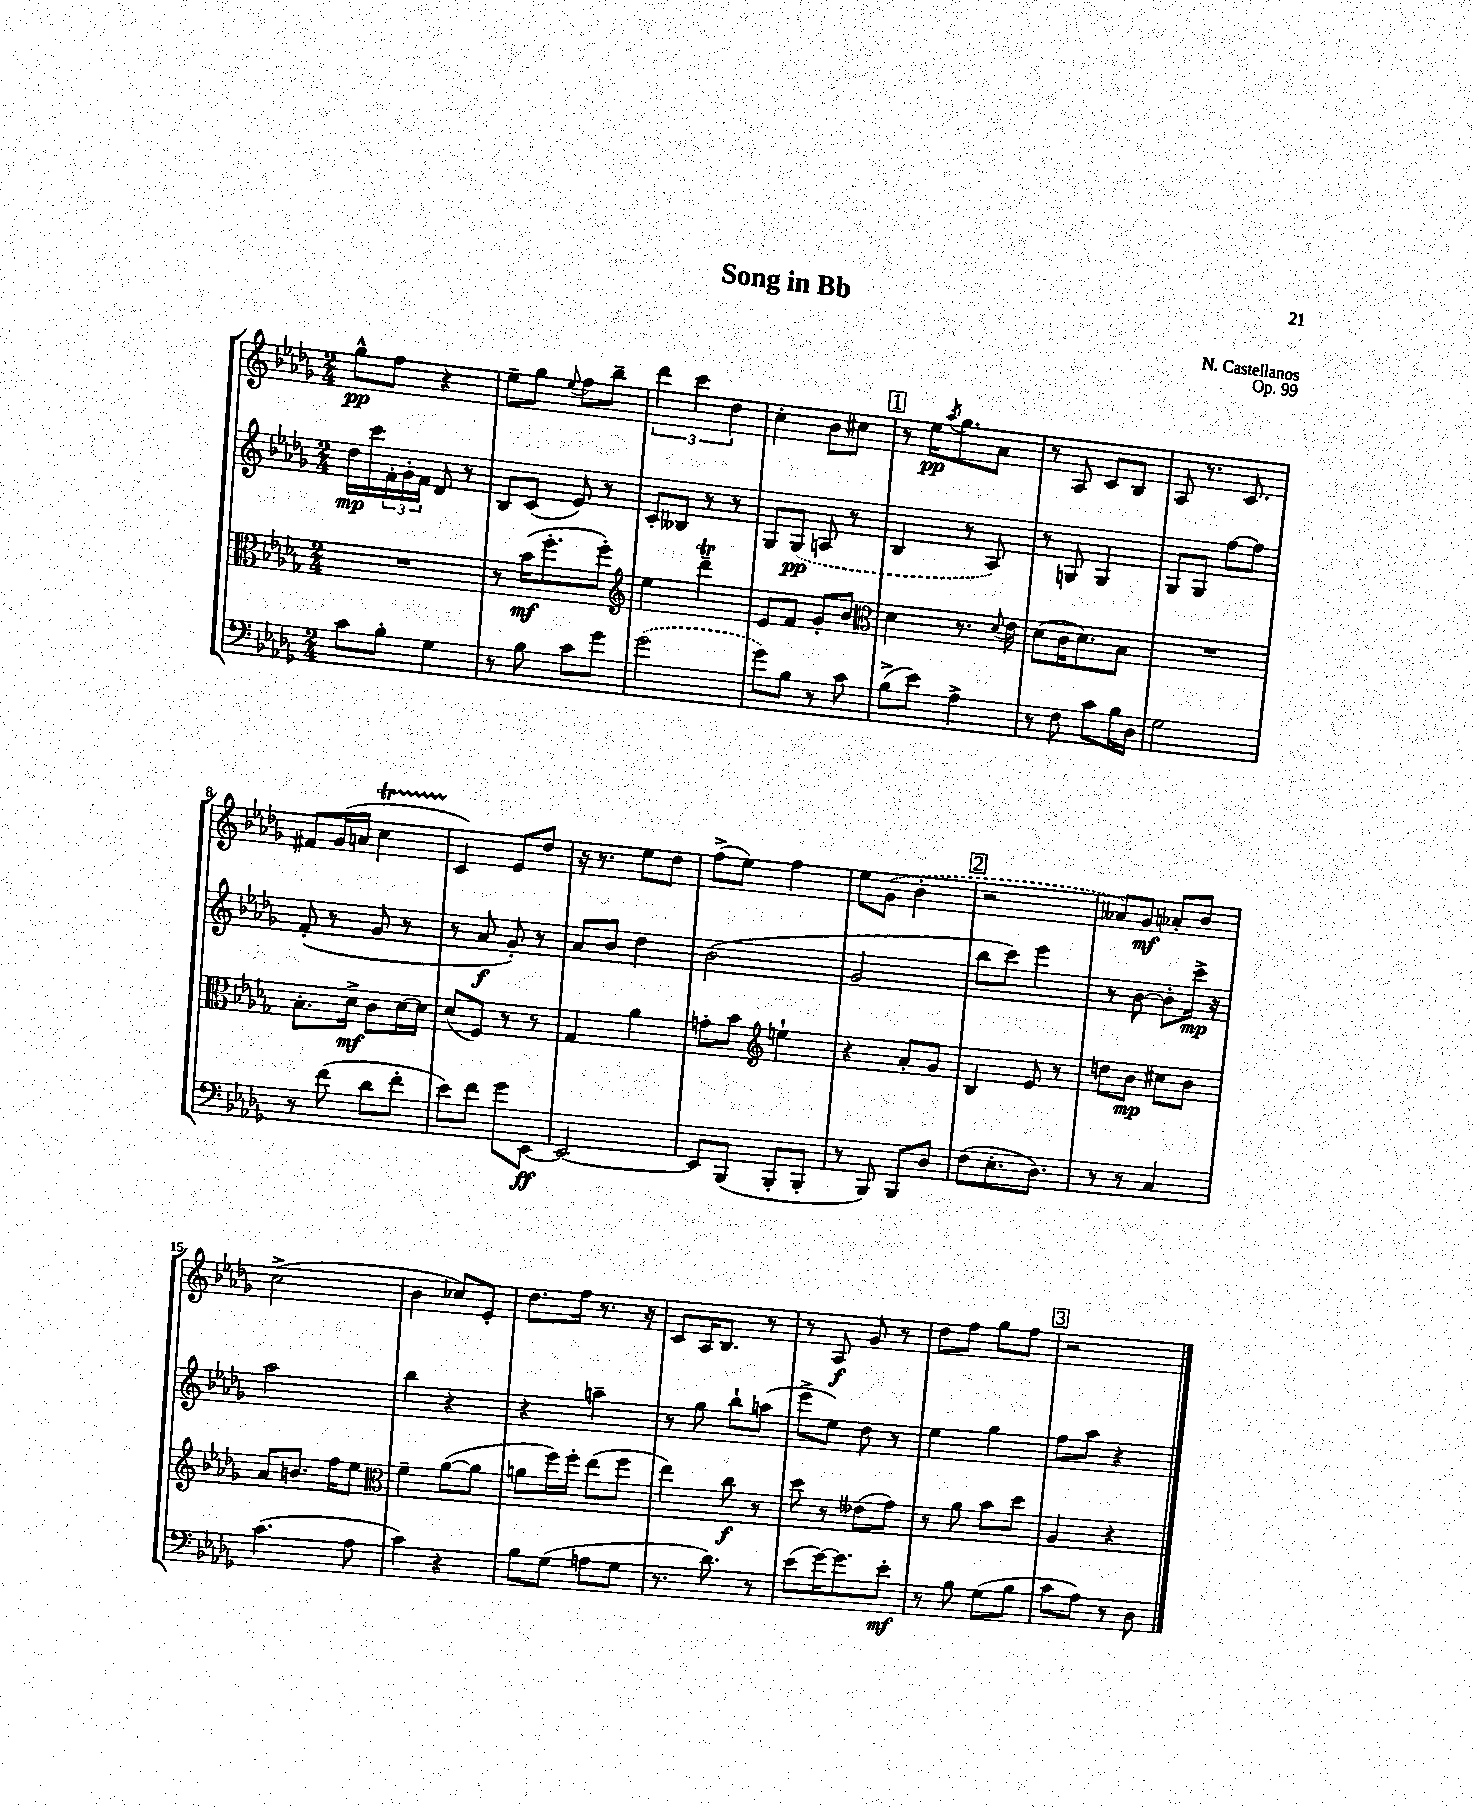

**kern	**kern	**kern	**kern
*staff4	*staff3	*staff2	*staff1
*clefF4	*clefC3	*clefG2	*clefG2
*k[b-e-a-d-g-]	*k[b-e-a-d-g-]	*k[b-e-a-d-g-]	*k[b-e-a-d-g-]
*M2/4	*M2/4	*M2/4	*M2/4
8c	2r	16dd-	8gg-^^
.	.	16ccc	.
8B-'	.	24f'	8ff
.	.	24g-'	.
.	.	24f	.
4G-	.	8d-	4r
.	.	8r	.
=	=	=	=
8r	8r	8B-	8ee-~
8B-	(16b-	(8c	8gg-
.	8.ff'	.	.
.	.	.	8qqee-
8c	.	8e-)	8ff
8g-	8ff')	8r	8bb-~
=	=	=	=
*	*clefG2	*	*
(2g-	4ee-	8c'	6ddd-
.	.	8B--	.
.	.	.	6ccc
.	4ddd-~	8r	.
.	.	.	6dd-
.	.	8r	.
=	=	=	=
8g-)	8e-	8G-	4cc'
8B-	8f	(8G-	.
8r	8g-'	8A	8b-
8c	8b-	8r	8cc#
=	=	=	=
*	*clefC3	*	*
(8B-^	4d-	4B-	8r
8e-)	.	.	16ee-
.	.	.	8qaa-
.	.	.	8.gg-
4A-^	8.r	8r	.
.	.	8A-)	8a-
.	8qqd-	.	.
.	16e-	.	.
=	=	=	=
8r	(8d-	8r	8r
8F	16c	8G	8A-
.	8.d-)	.	.
8c	.	4G	8c
16B-	8B-	.	8B-
16D-	.	.	.
=	=	=	=
2G-	2r	8G-	8A-
.	.	8G-	8.r
.	.	[8ff	.
.	.	.	8.c
.	.	8ff]	.
=	=	=	=
8r	8.B-'	(8f'	8f#
(8f	.	8r	(16g-
.	16d-^	.	16a
8d-	8c	8g-	4cc
8f'	[16d-	8r	.
.	16d-]	.	.
=	=	=	=
8e-)	(8d-	8r	4c)
8f	8F)	8a-	.
8g-	8r	8g-')	8e-
[8EE-	8r	8r	8dd-
=	=	=	=
2EE-_	4G-	8a-	16r
.	.	.	8.r
.	.	8b-	.
.	4a-	4dd-	8ee-
.	.	.	8dd-
=	=	=	=
8EE-]	8g'	(2b-	(8ff^
(8BBB-	8b-	.	8ee-)
*	*clefG2	*	*
8BBB-'	4ee`	.	4ff
8BBB-'	.	.	.
=	=	=	=
8r	4r	2g-	8ee-
8BBB-)	.	.	(8g-
8BBB-	8a-'	.	4b-'
8D-	8g-	.	.
=	=	=	=
(8F	4B-	8bb-	2r
8.E-'	.	8ccc)	.
.	8e-	4eee-	.
8.D-)	.	.	.
.	8r	.	.
=	=	=	=
8r	8dd	8r	8a--)
8r	8b-	[8b-	8g-
4C	8cc#	8b-']	8a-'
.	8b-	16ccc^	8b-
.	.	16r	.
=	=	=	=
(4.c	8a-	2aa-	(2cc^
.	8.b	.	.
.	16ff	.	.
8A-	8ee-	.	.
=	=	=	=
*	*clefC3	*	*
4c)	4f~	4bb-	4b-
4r	([8a-	4r	8cc-)
.	8a-]	.	8e-'
=	=	=	=
8B-	8a	4r	8.dd-
(8G-	16ff)	.	.
.	16ff'	.	16ff
8A	(8ee-	4aa~	8.r
8G-	8ff	.	.
.	.	.	16r
=	=	=	=
8.r	4ee-)	8r	8c
.	.	8gg-	16A-
8.d-)	.	.	8.B-
.	8cc	8bb-`	.
8r	8r	(8aa	8r
=	=	=	=
(8e-	8dd-	8eee-^	8r
[16g-)	8r	8ee-)	8A-
8.g-]	.	.	.
.	(8e--	8dd-	8g-
8e-'	8g-)	8r	8r
=	=	=	=
8r	8r	4ee-	8dd-
8B-	8a-	.	8ff
(8G-	8b-	4gg-	8gg-
8B-	8dd-	.	8ff
=	=	=	=
8c	4A-	8ff	2r
8A-)	.	8aa-	.
8r	4r	4r	.
8D-	.	.	.
==	==	==	==
*-	*-	*-	*-
